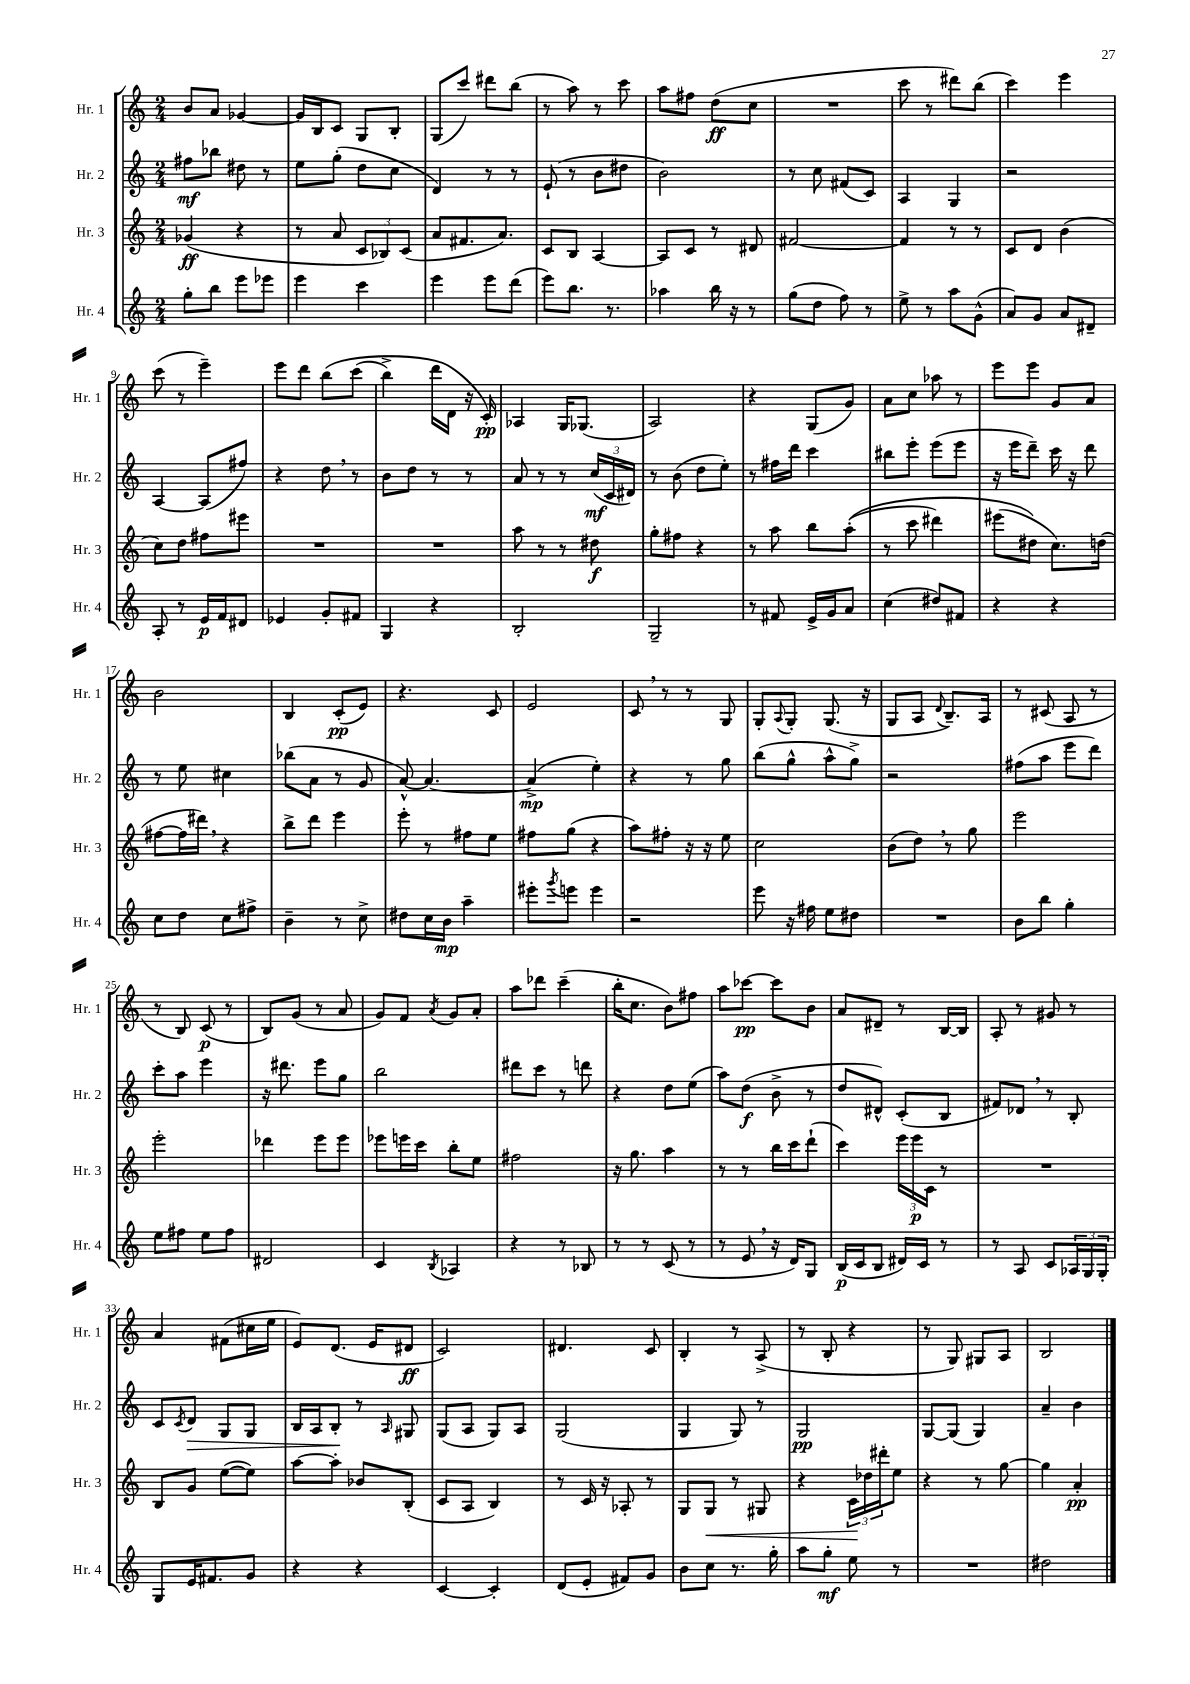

**kern	**kern	**kern	**kern
*staff4	*staff3	*staff2	*staff1
*clefG2	*clefG2	*clefG2	*clefG2
*k[]	*k[]	*k[]	*k[]
*M2/4	*M2/4	*M2/4	*M2/4
8gg'\L	(4g-/	8ff#\L	8b/L
8bb\J	.	8bb-\J	8a/J
8eee\L	4r	8dd#\	[4g-/
8eee-\J	.	8r	.
=	=	=	=
4eee\	8r	8ee\L	16g-/]LL
.	.	.	16B/J
.	8a/	(8gg'\J	8c/J
4ccc\	12c/L	8dd\L	8G/L
.	12B-/)	.	.
.	.	8cc\J	8B'/J
.	(12c/J	.	.
=	=	=	=
4eee\	8a/L	4d/)	(8G/L
.	8.f#/	.	8ccc/J)
8eee\L	.	8r	8ddd#\L
.	8.a/J)	.	.
(8ddd\J	.	8r	(8bb\J
=	=	=	=
8eee\L)	8c/L	(8e`/	8r
8.bb\J	8B/J	8r	8aa\)
.	[4A/	8b\L	8r
8.r	.	.	.
.	.	8dd#\J	8ccc\
=	=	=	=
4aa-\	8A/]L	2b\)	8aa\L
.	8c/J	.	8ff#\J
16bb\	8r	.	(8dd\L
16r	.	.	.
8r	8d#/	.	8cc\J
=	=	=	=
(8gg\L	[2f#/	8r	2r
8dd\J	.	8cc\	.
8ff\)	.	(8f#/L	.
8r	.	8c/J)	.
=	=	=	=
8ee^\	4f#/]	4A/	8ccc\
8r	.	.	8r
8aa\L	8r	4G/	8ddd#\L)
(8g^^\J	8r	.	(8bb\J
=	=	=	=
8a/L)	8c/L	2r	4ccc\)
8g/J	8d/J	.	.
8a/L	(4b\	.	4eee\
8d#~/J	.	.	.
=	=	=	=
8A'/	8cc\L)	[4A/	(8ccc\
8r	8dd\J	.	8r
16e/LL	8ff#\L	(8A/]L	4eee~\)
16f/J	.	.	.
8d#/J	8eee#\J	8ff#/J)	.
=	=	=	=
4e-/	2r	4r	8eee\L
.	.	.	8ddd\J
8g'/L	.	8dd\	&(8bb\L
8f#/J	.	8r	(8ccc\J
=	=	=	=
4G/	2r	8b\L	4bb^\)
.	.	8dd\J	.
4r	.	8r	(16ddd\LL
.	.	.	16d\JJ&)
.	.	8r	16r
.	.	.	16c'/)
=	=	=	=
2B'/	8aa\	8a/	4A-/
.	8r	8r	.
.	8r	8r	16G/LK
.	.	.	(8.G-/J
.	8dd#\	(24cc/LL	.
.	.	24c/	.
.	.	24d#/JJ)	.
=	=	=	=
2G~/	8gg'\L	8r	2A/)
.	8ff#\J	(8b\	.
.	4r	8dd\L	.
.	.	8ee'\J)	.
=	=	=	=
8r	8r	8r	4r
8f#/	8aa\	16ff#\LL	.
.	.	16ddd\JJ	.
16e^/LL	8bb\L	4ccc\	(8G/L
16g/J	.	.	.
8a/J	&((8aa'\J	.	8g/J)
=	=	=	=
(4cc\	8r	8bb#\L	8a\L
.	8ccc\	8eee'\J	8cc\J
8dd#/L)	4ddd#\)	(8eee\L	8aa-\
8f#/J	.	8eee\J	8r
=	=	=	=
4r	(8eee#\L	16r	8eee\L
.	.	16eee\LK	.
.	8dd#\J&)	8ddd~\J)	8eee\J
4r	8.cc\L)	16ccc\	8g/L
.	.	16r	.
.	.	8ddd\	8a/J
.	(16dd\Jk	.	.
=	=	=	=
8cc\L	[8ff#\L	8r	2b\
8dd\J	16ff#\]L	8ee\	.
.	16ddd#\JJ)	.	.
8cc\L	4r	4cc#\	.
8ff#^\J	.	.	.
=	=	=	=
4b~\	8bb^\L	(8bb-\L	4B/
.	8ddd\J	8a\J	.
8r	4eee\	8r	(8c'/L
8cc^\	.	8g/	8e/J)
=	=	=	=
8dd#\L	8eee'\	[8a^^/)	4.r
16cc\L	8r	4.a/_	.
16b\JJ	.	.	.
4aa~\	8ff#\L	.	.
.	8ee\J	.	8c/
=	=	=	=
8eee#'\L	8ff#\L	(4a^/]	2e/
8qggg/	.	.	.
8eee\J	(8gg\J	.	.
4eee\	4r	4ee'\)	.
=	=	=	=
2r	8aa\L)	4r	8c/
.	8ff#'\J	.	8r
.	16r	8r	8r
.	16r	.	.
.	8ee\	8gg\	8G/
=	=	=	=
8eee\	2cc\	(8bb\L	8G'/L
.	.	.	8qqA/
16r	.	8gg^^\J	8G'/J
16ff#\	.	.	.
8ee\L	.	8aa^^\L	(8.G/
8dd#\J	.	8gg^\J)	.
.	.	.	16r
=	=	=	=
2r	(8b\L	2r	8G/L
.	8dd\J)	.	8A/J
.	.	.	8qqd/
.	8r	.	8.B~/L)
.	8gg\	.	.
.	.	.	16A/Jk
=	=	=	=
8b\L	2eee\	(8ff#\L	8r
8bb\J	.	8aa\J	(8c#/
4gg'\	.	8eee\L	8A/
.	.	8ddd\J)	8r
=	=	=	=
8ee\L	2eee'\	8ccc'\L	8r
8ff#\J	.	8aa\J	8B/)
8ee\L	.	4eee\	(8c/
8ff#\J	.	.	8r
=	=	=	=
2d#/	4ddd-\	16r	8B/L)
.	.	8.ddd#\	.
.	.	.	(8g/J
.	8eee\L	8eee\L	8r
.	8eee\J	8gg\J	8a/
=	=	=	=
4c/	8eee-\L	2bb\	8g/L)
.	16eee\L	.	8f/J
.	16ccc\JJ	.	.
8qB/	.	.	8qa/
4A-/	8bb'\L	.	8g/L
.	8ee\J	.	8a'/J
=	=	=	=
4r	2ff#\	8ddd#\L	8aa\L
.	.	8ccc\J	8ddd-\J
8r	.	8r	(4ccc~\
8B-/	.	8ddd\	.
=	=	=	=
8r	16r	4r	16bb'\LK
.	8.gg\	.	8.cc\J
8r	.	.	.
(8c/	4aa\	8dd\L	8b\L)
8r	.	(8ee\J	8ff#\J
=	=	=	=
8r	8r	8aa\L)	8aa\L
8e/	8r	(8dd\J	[8ccc-\J
16r	16bb\LL	8b^\	8ccc-\]L
16d/LK)	16ccc\J	.	.
8G/J	(8ddd`\J	8r	8b\J
=	=	=	=
(16B/LL	4ccc\)	8dd/L	8a/L
16c/J	.	.	.
8B/J	.	8d#^^/J)	8d#~/J
16d#/LL)	24eee\LL	(8c'/L	8r
.	24eee\	.	.
16c/JJ	.	.	.
.	24c\JJ	.	.
8r	8r	8B/J	[16B/LL
.	.	.	16B/]JJ
=	=	=	=
8r	2r	8f#/L)	8A'/
8A/	.	8d-/J	8r
8c/L	.	8r	8g#/
24A-/L	.	8B'/	8r
24G/	.	.	.
24G'/JJ	.	.	.
=	=	=	=
8G/L	8B/L	8c/L	4a/
.	.	8qc/	.
16e/K	8g/J	8d/J	.
8.f#/	.	.	.
.	([8ee\L	8G/L	(8f#\L
8g/J	8ee\]J)	8G/J	16cc#\L
.	.	.	16ee\JJ
=	=	=	=
4r	[8aa\L	16B/LL	8e/L)
.	.	16A/J	.
.	8aa'\]J	8B'/J	(8.d/J
4r	8b-/L	8r	.
.	.	.	16e/LK
.	.	16qqA/	.
.	(8B'/J	8G#/	8d#/J
=	=	=	=
[4c/	8c/L	(8G/L	2c/)
.	8A/J	8A/J	.
4c'/]	4B/)	8G/L)	.
.	.	8A/J	.
=	=	=	=
(8d/L	8r	(2G/	4.d#/
8e'/J	16c/	.	.
.	16r	.	.
8f#/L)	8A-'/	.	.
8g/J	8r	.	8c/
=	=	=	=
8b\L	8G/L	4G/	4B'/
8cc\J	8G/J	.	.
8.r	8r	8G/)	8r
.	8G#/	8r	(8A^/
16gg'\	.	.	.
=	=	=	=
8aa\L	4r	2G/	8r
8gg'\J	.	.	8B'/
8ee\	24c\LL	.	4r
.	24dd-\	.	.
.	24ddd#'\J	.	.
8r	8ee\J	.	.
=	=	=	=
2r	4r	[8G/L	8r
.	.	(8G/]J	8G/)
.	8r	4G/)	8G#/L
.	[8gg\	.	8A/J
=	=	=	=
2dd#\	4gg\]	4a~/	2B/
.	4a'/	4b\	.
==	==	==	==
*-	*-	*-	*-
